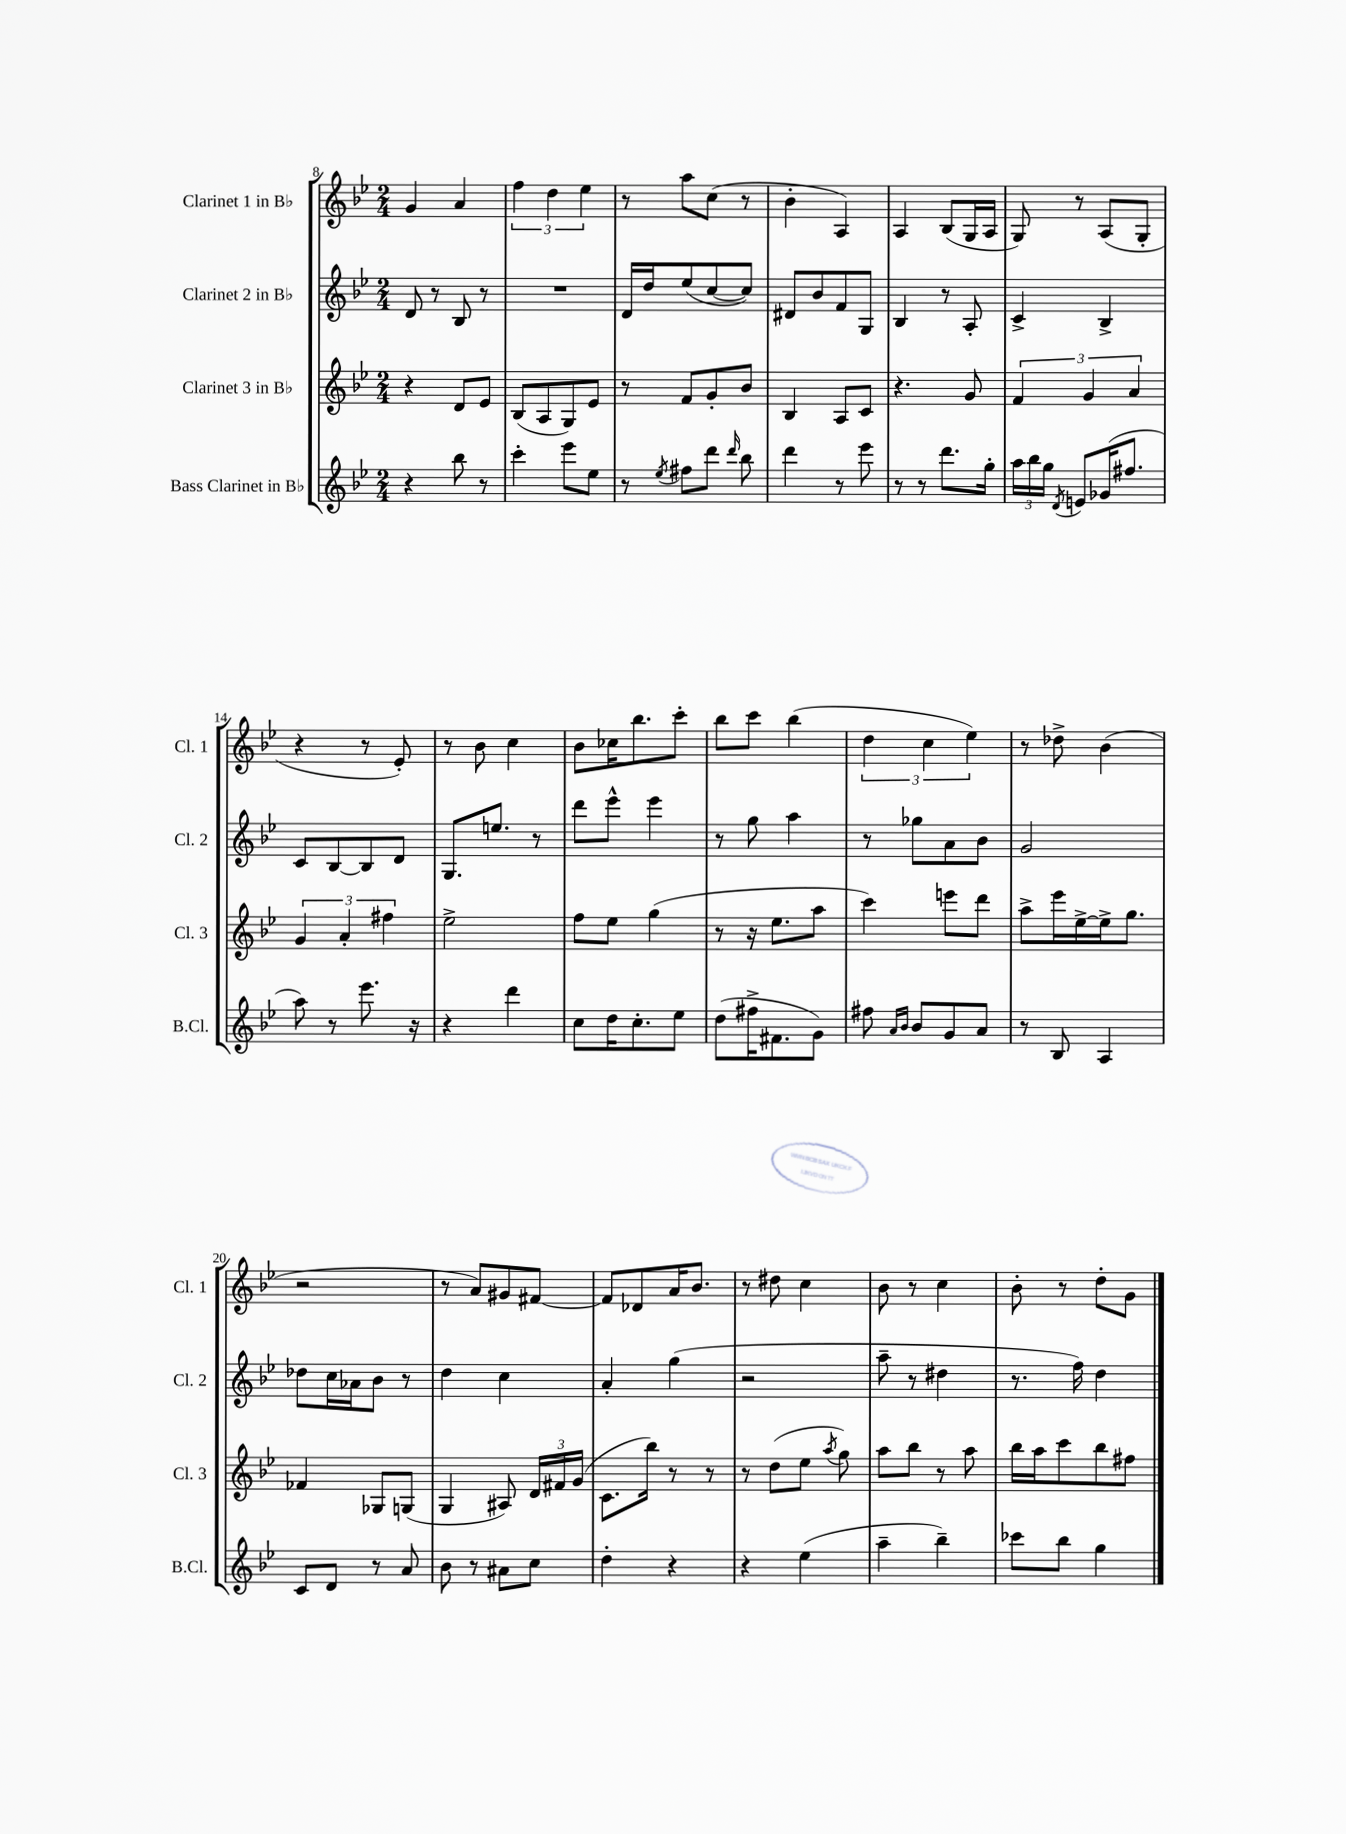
<<
\new StaffGroup <<
\new Staff = "s0" \with { instrumentName = "Clarinet 1 in Bb" shortInstrumentName = "Cl. 1" } {
    \clef treble \key bes \major \numericTimeSignature \time 2/4
    \autoBeamOff g'4 a'4 |
    \tuplet 3/2 { f''4 d''4 ees''4 } |
    r8 a''8[ c''8]( r8 |
    bes'4-. a4) |
    a4 bes8[( g16 a16] |
    g8) r8 a8[( g8]-. |
    r4 r8 ees'8-.) |
    r8 bes'8 c''4 |
    bes'8[ ces''16 bes''8. c'''8]-. |
    bes''8[ c'''8] bes''4( |
    \tuplet 3/2 { d''4 c''4 ees''4) } |
    r8 des''8-> bes'4( |
    r2 |
    r8 a'8[) gis'8 fis'8]~ |
    fis'8[ des'8 a'16 bes'8.] |
    r8 dis''8 c''4 |
    bes'8 r8 c''4 |
    bes'8-. r8 d''8[-. g'8] \bar "|." |
}
\new Staff = "s1" \with { instrumentName = "Clarinet 2 in Bb" shortInstrumentName = "Cl. 2" } {
    \clef treble \key bes \major \numericTimeSignature \time 2/4
    \autoBeamOff d'8 r8 bes8 r8 |
    R2 |
    d'16[ d''16 ees''8( c''8~ c''8]) |
    dis'8[ bes'8 f'8 g8] |
    bes4 r8 a8-. |
    c'4-> bes4-> |
    c'8[ bes8~ bes8 d'8] |
    g8.[ e''8.] r8 |
    d'''8[ ees'''8]-^ ees'''4 |
    r8 g''8 a''4 |
    r8 ges''8[ a'8 bes'8] |
    g'2 |
    des''8[ c''16 aes'16 bes'8] r8 |
    d''4 c''4 |
    a'4-. g''4( |
    r2 |
    a''8-- r8 dis''4 |
    r8. f''16) d''4 \bar "|." |
}
\new Staff = "s2" \with { instrumentName = "Clarinet 3 in Bb" shortInstrumentName = "Cl. 3" } {
    \clef treble \key bes \major \numericTimeSignature \time 2/4
    \autoBeamOff r4 d'8[ ees'8] |
    bes8[( a8 g8) ees'8] |
    r8 f'8[ g'8-. bes'8] |
    bes4 a8[ c'8] |
    r4. g'8 |
    \tuplet 3/2 { f'4 g'4 a'4 } |
    \tuplet 3/2 { g'4 a'4-. fis''4 } |
    ees''2-> |
    f''8[ ees''8] g''4( |
    r8 r16 ees''8.[ a''8] |
    c'''4) e'''8[ d'''8] |
    a''8[-> ees'''16 ees''16~-> ees''16-> g''8.] |
    fes'4 ges8[ g8]( |
    g4 ais8) \tuplet 3/2 { d'16[ fis'16 g'16]( } |
    c'8.[ bes''16]) r8 r8 |
    r8 d''8[( ees''8] \acciaccatura { a''8 } g''8) |
    a''8[ bes''8] r8 a''8 |
    bes''16[ a''16 c'''8 bes''8 fis''8] \bar "|." |
}
\new Staff = "s3" \with { instrumentName = "Bass Clarinet in Bb" shortInstrumentName = "B.Cl." } {
    \clef treble \key bes \major \numericTimeSignature \time 2/4
    \autoBeamOff r4 bes''8 r8 |
    c'''4-. ees'''8[ ees''8] |
    r8 \acciaccatura { ees''8 } fis''8[ d'''8] \grace { d'''16 } bes''8 |
    d'''4 r8 ees'''8 |
    r8 r8 d'''8.[ g''16]-. |
    \tuplet 3/2 { a''16[ bes''16 g''16] } \acciaccatura { d'8 } e'8[ ges'16( fis''8.] |
    a''8) r8 ees'''8. r16 |
    r4 d'''4 |
    c''8[ d''16 c''8.-. ees''8] |
    d''8[( fis''16-> fis'8. g'8]) |
    fis''8 \grace { a'16[ bes'16] } bes'8[ g'8 a'8] |
    r8 bes8 a4 |
    c'8[ d'8] r8 a'8 |
    bes'8 r8 ais'8[ c''8] |
    d''4-. r4 |
    r4 ees''4( |
    a''4-- bes''4--) |
    ces'''8[ bes''8] g''4 \bar "|." |
}
>>
>>
\layout { \context { \Score currentBarNumber = #8 } }
